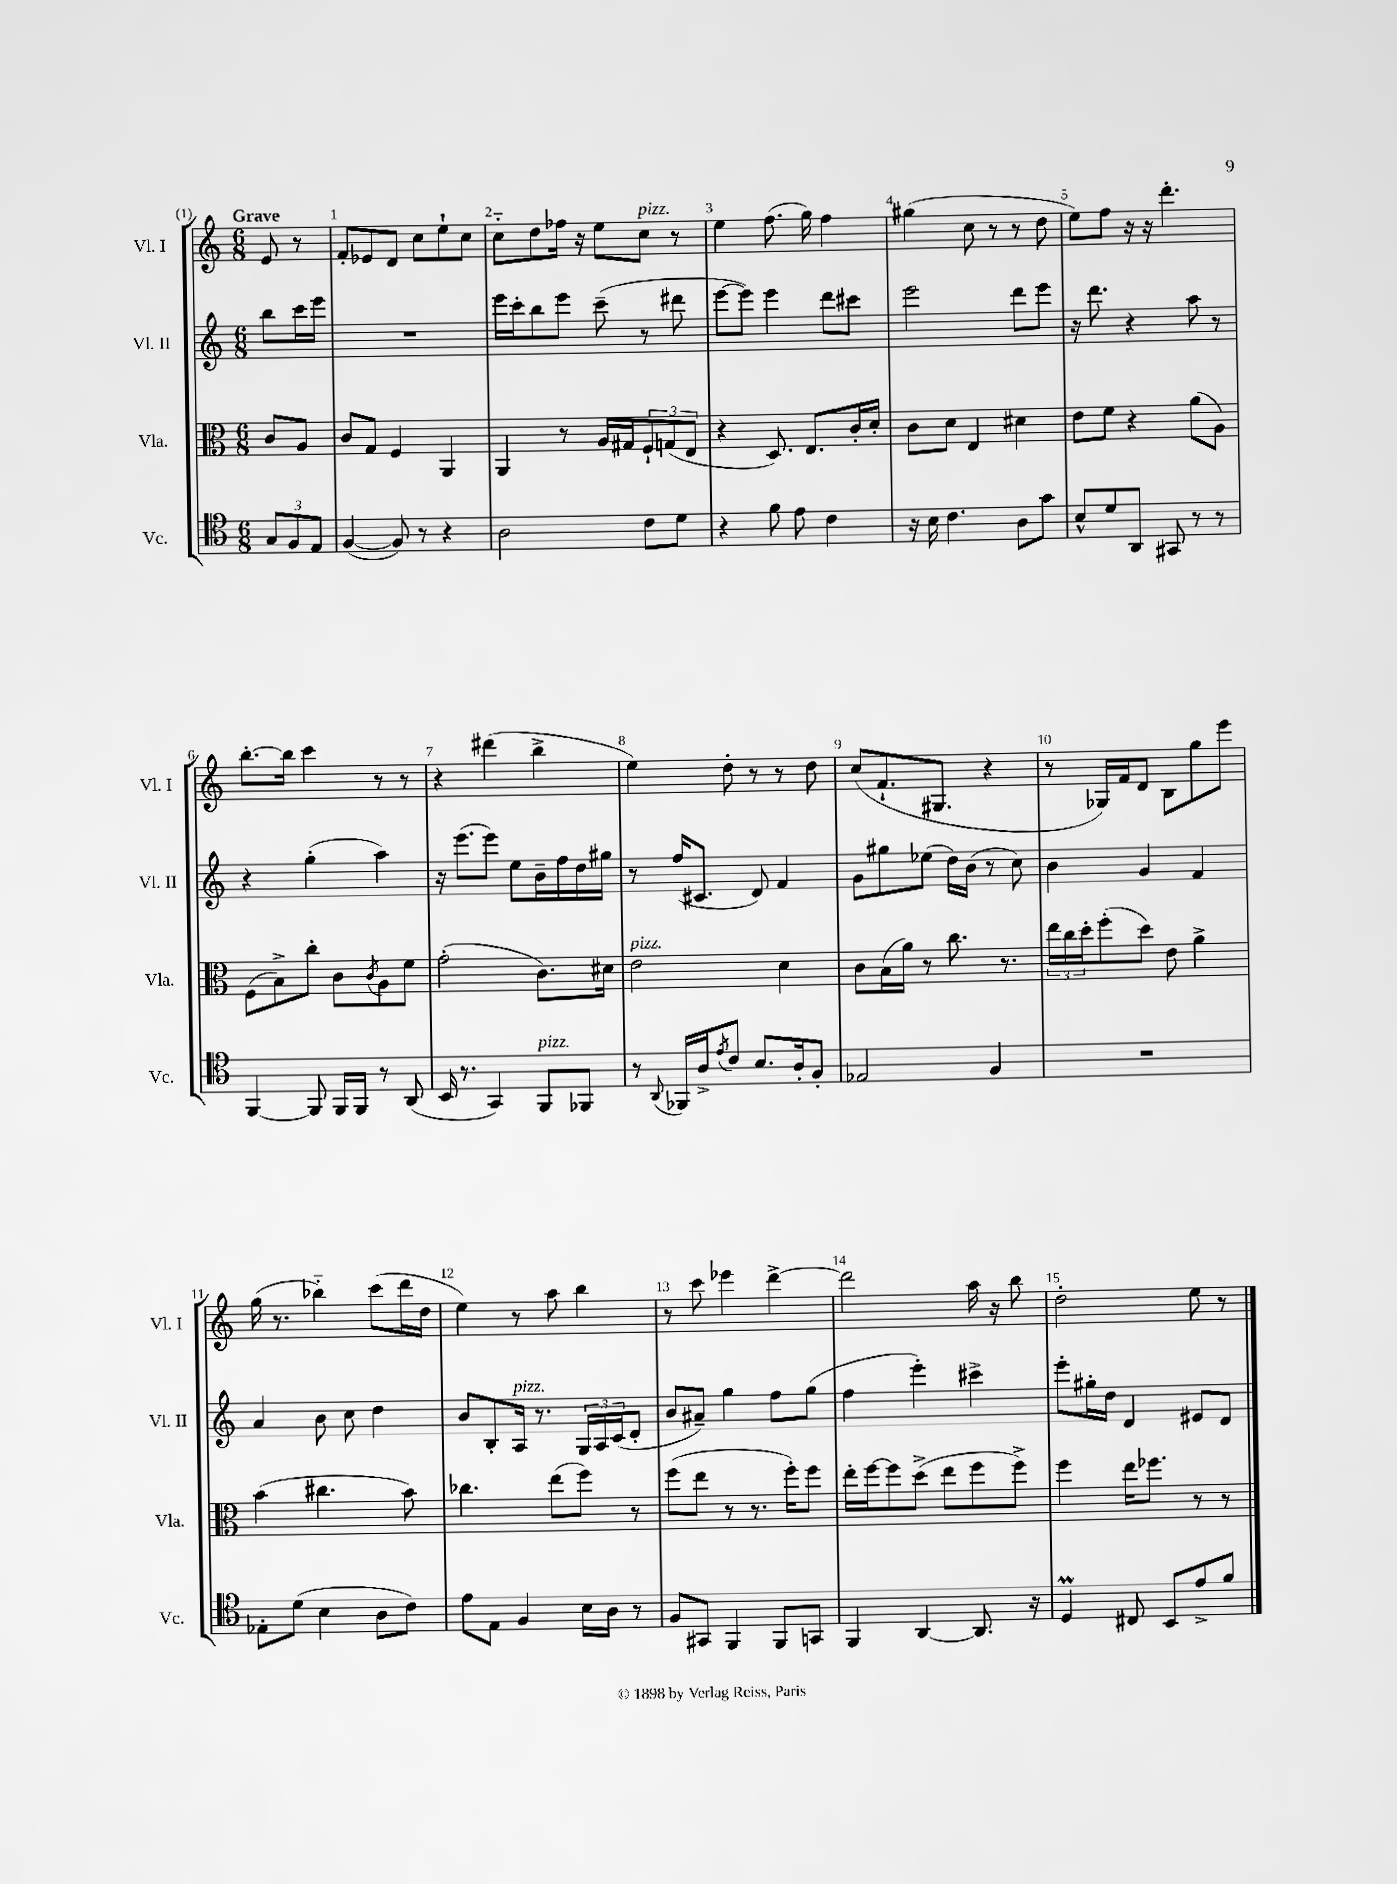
<<
\new StaffGroup <<
\new Staff = "s0" \with { instrumentName = "Vl. I" shortInstrumentName = "Vl. I" } {
    \clef treble \key c \major \numericTimeSignature \time 6/8 \partial 4 \tempo "Grave"
    e'8 r8 |
    f'8-. ees'8 d'8 c''8 e''8-! c''8 |
    c''8-_ d''8 fes''16 r16 e''8 c''8^\markup { \italic "pizz." } r8 |
    e''4 f''8.( g''16) f''4 |
    gis''4( c''8 r8 r8 d''8 |
    e''8) f''8 r16 r16 d'''4.-. |
    b''8.~-. b''16 c'''4 r8 r8 |
    r4 dis'''4( b''4-> |
    e''4) d''8-. r8 r8 d''8 |
    c''8( f'8.-! gis8. r4 |
    r8 ges16) f'16 d'8 b8 g''8 e'''8 |
    g''16( r8. bes''4-_) c'''8( d'''16 d''16 |
    e''4) r8 a''8 b''4 |
    r8 c'''8 ees'''4 d'''4~-> |
    d'''2 a''16 r16 b''8 |
    d''2-. e''8 r8 \bar "|." |
}
\new Staff = "s1" \with { instrumentName = "Vl. II" shortInstrumentName = "Vl. II" } {
    \clef treble \key c \major \numericTimeSignature \time 6/8 \partial 4
    b''8 c'''16 e'''16 |
    R2. |
    e'''16 c'''16-. b''8 e'''8 c'''8--( r8 dis'''8 |
    e'''8~ e'''8) e'''4 d'''8 cis'''8 |
    e'''2 d'''8 e'''8 |
    r16 d'''8. r4 a''8 r8 |
    r4 g''4-.( a''4) |
    r16 e'''8.( e'''8) e''8 b'16-- f''16 d''16 gis''16 |
    r8 f''16( cis'8. d'8) f'4 |
    g'8 gis''8 ees''8( d''16) b'16( r8 c''8) |
    b'4 g'4 f'4 |
    a'4 b'8 c''8 d''4 |
    b'8 b8-. a16^\markup { \italic "pizz." } r8. \tuplet 3/2 { g16 a16 c'16( } d'8-. |
    b'8 ais'8--) g''4 f''8 g''8( |
    f''4 e'''4-.) cis'''4-> |
    e'''8-. gis''16-. d''16 d'4 eis'8 d'8 \bar "|." |
}
\new Staff = "s2" \with { instrumentName = "Vla." shortInstrumentName = "Vla." } {
    \clef alto \key c \major \numericTimeSignature \time 6/8 \partial 4
    c'8 a8 |
    c'8 g8 f4 a,4 |
    a,4 r8 a16 gis16 \tuplet 3/2 { f8-! g8( e8 } |
    r4 d8.) e8. c'16-. d'16-. |
    c'8 d'8 e4 dis'4 |
    e'8 f'8 r4 a'8( a8) |
    f8( b8->) c''8-. c'8 \acciaccatura { c'8 } a8 f'8 |
    g'2-.( c'8.) dis'16 |
    e'2^\markup { \italic "pizz." } d'4 |
    c'8 b16( a'16) r8 c''8. r8. |
    \tuplet 3/2 { e''16 c''16 d''16-. } f''8-.( d''8) e'8 a'4-> |
    b'4( cis''4. b'8) |
    ces''4. e''8( f''8) r8 |
    f''8( e''8 r8 r8. f''16-.) f''8 |
    e''16-. f''16~ f''8 d''8->( e''8 f''8 f''8->) |
    f''4 e''16 fes''8. r8 r8 \bar "|." |
}
\new Staff = "s3" \with { instrumentName = "Vc." shortInstrumentName = "Vc." } {
    \clef tenor \key c \major \numericTimeSignature \time 6/8 \partial 4
    \tuplet 3/2 { g8 f8 e8 } |
    f4~( f8) r8 r4 |
    a2 c'8 d'8 |
    r4 f'8 e'8 c'4 |
    r16 b16 c'4. a8 g'8 |
    b8-^ d'8 a,8 gis,8 r8 r8 |
    f,4~ f,8 f,16 f,16 r8 a,8( |
    b,16 r8. g,4) f,8^\markup { \italic "pizz." } fes,8 |
    r8 \appoggiatura { a,8 } fes,16 a16-> \acciaccatura { e'8 } c'8 b8. a16-. f8-. |
    ees2 f4 |
    R2. |
    ees8-. d'8( b4 a8 c'8) |
    e'8 e8 f4 b16 a16 r8 |
    f8 gis,8 f,4 f,8 g,8 |
    f,4 a,4~ a,8. r16 |
    d4\prall cis8 b,8 e'8-> f'8 \bar "|." |
}
>>
>>
\layout { \context { \Score \override BarNumber.break-visibility = ##(#f #t #t) barNumberVisibility = #all-bar-numbers-visible } }
